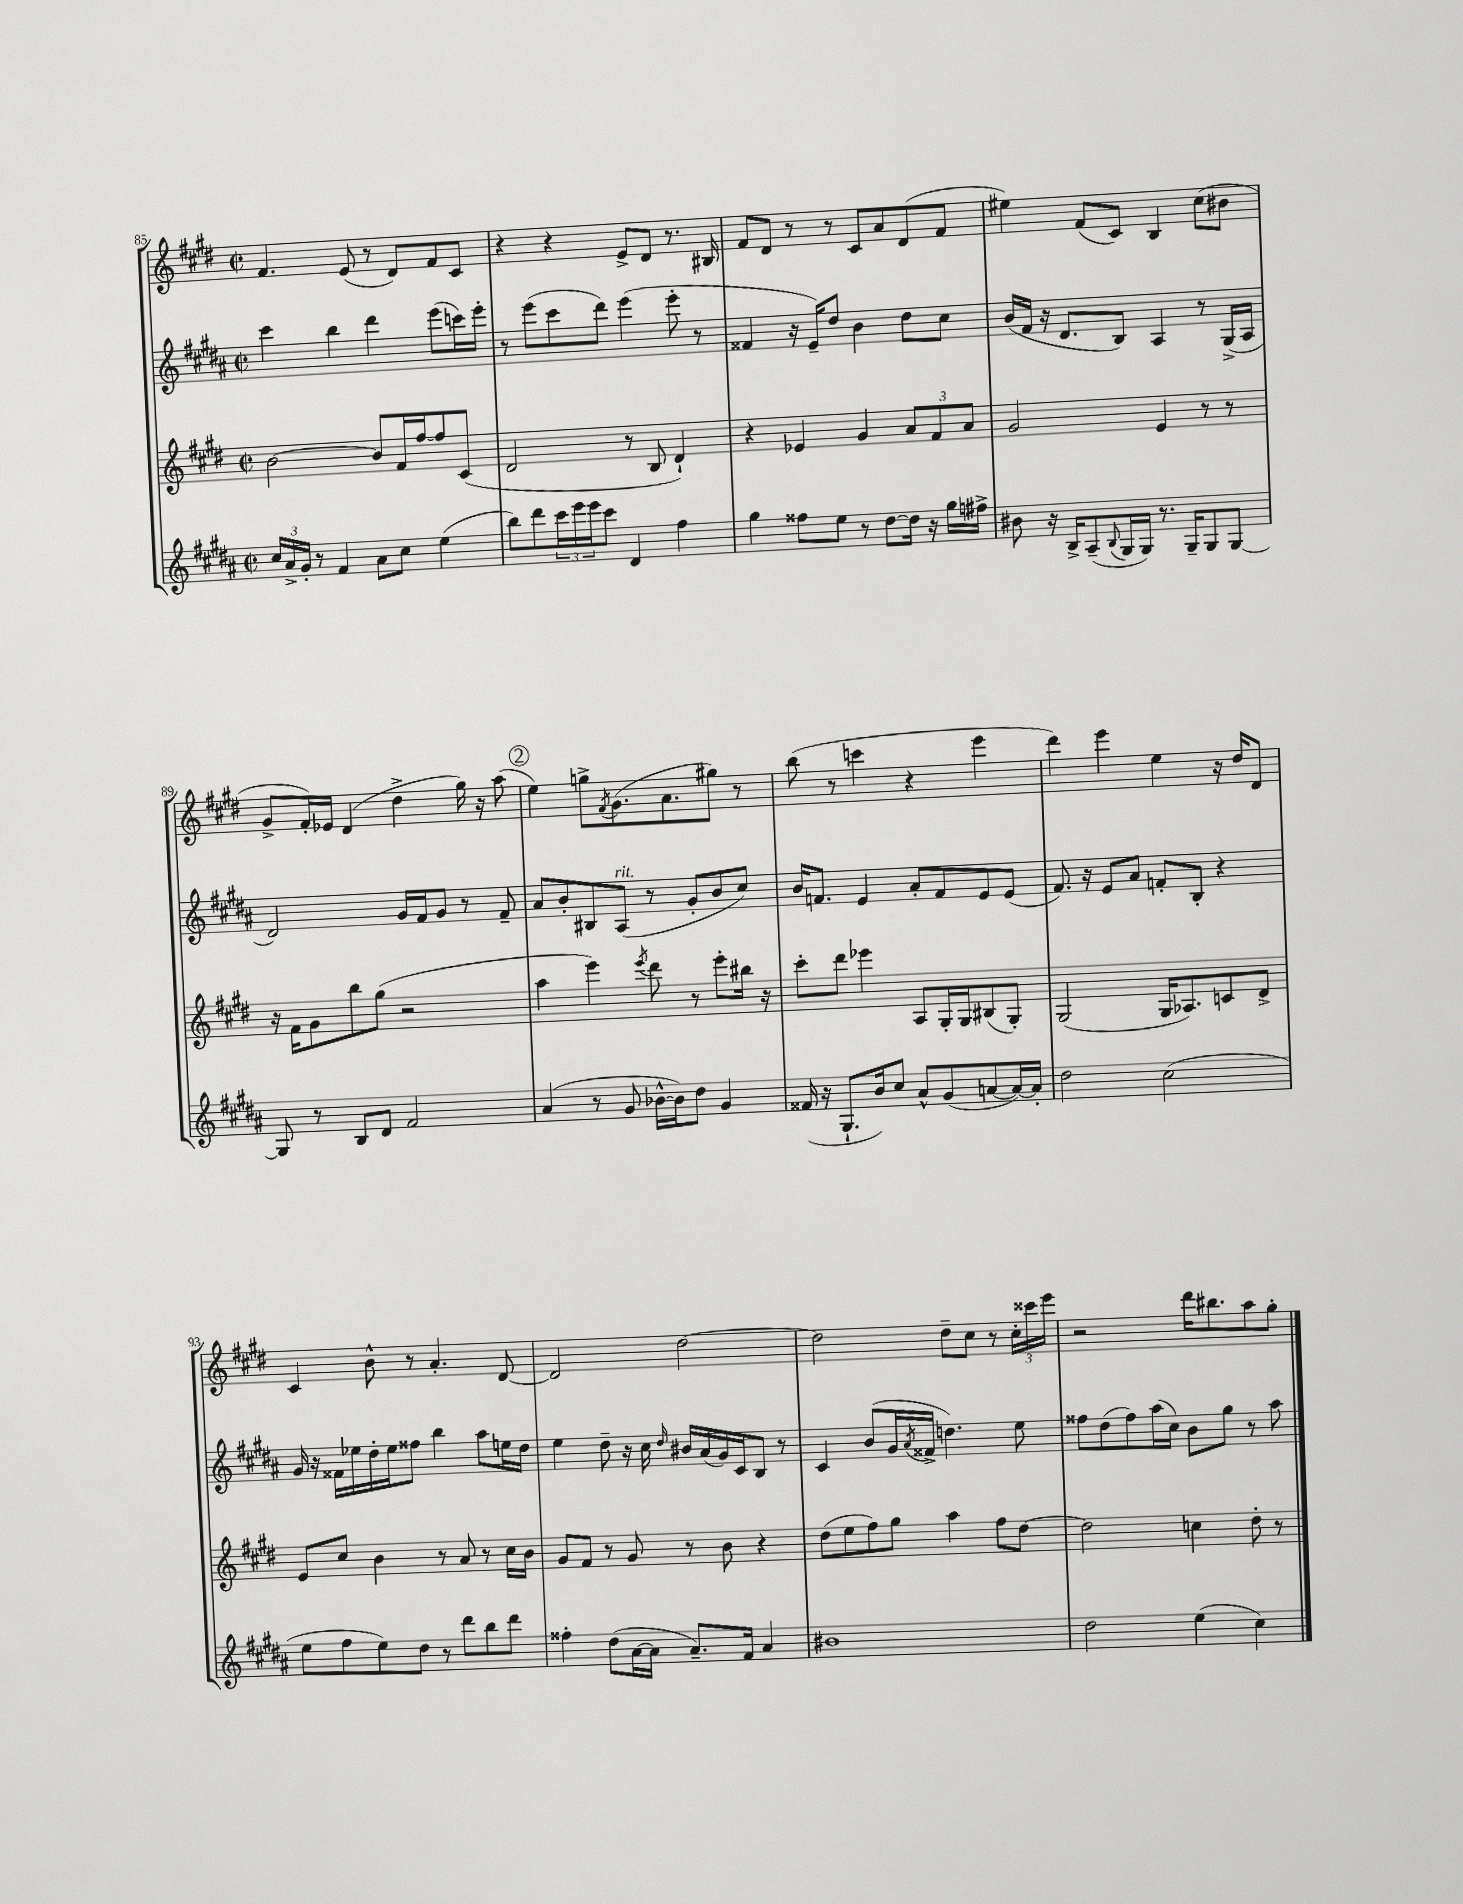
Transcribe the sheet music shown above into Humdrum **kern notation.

**kern	**kern	**kern	**kern
*part4	*part3	*part2	*part1
*staff4	*staff3	*staff2	*staff1
*clefG2	*clefG2	*clefG2	*clefG2
*k[f#c#g#d#a#]	*k[f#c#g#d#]	*k[f#c#g#d#a#]	*k[f#c#g#d#]
*M2/2	*M2/2	*M2/2	*M2/2
*met(c|)	*met(c|)	*met(c|)	*met(c|)
=85	=85	=85	=85
24cc#/LL	[2b\	4ccc#\	4.f#/
24a#^/	.	.	.
24g#'/JJ	.	.	.
8r	.	.	.
4f#/	.	4bb\	.
.	.	.	(8e/
8a#\L	8b/L]	4ddd#\	8r
8cc#\J	16f#/L	.	8d#/L)
.	[16ff#/J	.	.
(4ee\	8ff#/]	(8eee\L	8f#/
.	(8c#/J	16cccn\L)	8c#/J
.	.	16eee'\JJ	.
=86	=86	=86	=86
8bb\L)	2d#/	8r	4r
8ddd#\	.	(8eee\L	.
24ccc#\L	.	8ccc#\	4r
24eee\	.	.	.
24eee\J	.	.	.
8ccc#\J	.	8ddd#\J)	.
4d#/	8r	(4eee\	8e^/L
.	8B/	.	8d#/J
4ff#\	4d#`/)	8eee'\	8.r
.	.	8r	.
.	.	.	16B#X/
=87	=87	=87	=87
4gg#\	4r	4f##X/	8f#/L
.	.	.	8d#/J
8ff##X\L	4e-X/	16r	8r
.	.	16e~/KL)	.
8ee\J	.	8dd#/J	8r
8r	4g#/	4b\	8c#/L
[8dd#\L	.	.	8a/
16dd#\Jk]	12a/L	8dd#\L	(8d#/
16r	.	.	.
.	12f#/	.	.
16gg#\LL	.	8cc#\J	8f#/J
.	12a/J	.	.
16ff#X^\JJ	.	.	.
=88	=88	=88	=88
8b#X\	2g#/	(16b/LL	4ee#X\)
.	.	16f#/JJ	.
16r	.	16r	.
16B^/KL	.	8.d#/L	.
(8A#~/	.	.	(8f#/L
8qqB/	.	.	.
16G#/L	.	8B/J)	8c#/J)
16G#/JJ)	.	.	.
8.r	4e/	4A#/	4B/
16G#~/KL	.	.	.
8G#/	8r	8r	(8cc#\L
[8G#/J	8r	(16G#^/LL	8b#X\J
.	.	16A#/JJ	.
!!LO:LB:g=z
=89	=89	=89	=89
8G#/]	16r	2d#/)	8g#^/L
.	16f#\KL	.	.
8r	8g#\	.	16f#'/L)
.	.	.	16e-X/JJ
8B/L	8bb\	.	(4d#/
8d#/J	(8gg#\J	.	.
2f#/	2r	16g#/LL	4dd#^\
.	.	16f#/J	.
.	.	8g#/J	.
.	.	8r	16gg#\)
.	.	.	16r
.	.	8f#~/	(8aa\
!!LO:REH:place=s1:t=2
=90	=90	=90	=90
(4a#/	4aa\	8a#/L	4ee\)
.	.	8b'/	.
8r	4eee\)	8B#X/	8ggn^\L
.	.	.	8qf#/
!	!	!LO:TX:a:i:t=rit.	!
8g#/	.	(8A#/J	(8.g#\
.	8qeee/	.	.
[16b-X^^\LL	8ddd#\	8r	.
16b-\J])	.	.	8.a\
8dd#\J	8r	8g#'/L	.
4g#/	8eee'\L	8b/	8gg#X\J)
.	16bb#X\Jk	8cc#/J)	8r
.	16r	.	.
=91	=91	=91	=91
(16f##X/	8ccc#'\L	16b/KL	(8bb\
16r	.	8.fn/J	.
8.G#`/L	8ddd#\J	.	8r
.	4eee-X\	4e/	4cccn\
16b/k)	.	.	.
8cc#/J	.	.	.
8a#^^/L	8A/L	8a#'/L	4r
(8g#/	16G#'/L	8f/	.
.	16G#/J	.	.
[8an/	(8B#X/	8e/	4eee\
16a/L_)	8G#'/J)	(8e/J	.
16a'/JJ]	.	.	.
=92	=92	=92	=92
2dd#\	(2G#/	8.f#/)	4ddd#\)
.	.	16r	.
.	.	8e/L	4eee\
.	.	8a#/J	.
(2cc#\	16G#/KL	8fn'/L	4ee\
.	8.A-X/)	.	.
.	.	8B'/J	.
.	8cn/	4r	16r
.	.	.	16dd#/KL
.	8d#^/J	.	8d#/J
!!LO:LB:g=z
=93	=93	=93	=93
8ee\L	8e/L	16g#/	4c#/
.	.	16r	.
8ff#\	8cc#/J	16f##X\LL	.
.	.	16ee-X\	.
8ee\)	4b\	16dd#'\	8b^^\
.	.	16ee-\J	.
8dd#\J	.	8ff##X\J	8r
8r	8r	4bb\	4.a'/
8ddd#\L	8a/	.	.
8bb\	8r	8aa#\L	.
8ddd#\J	16cc#\LL	16een\L	[8d#/
.	16b\JJ	16dd#\JJ	.
=94	=94	=94	=94
4ff##X'\	8g#/L	4ee\	2d#/]
.	8f#/J	.	.
(8dd#\L	8r	8dd#~\	.
[16a#\L	8g#/	16r	.
16a#\JJ]	.	16cc#\	.
.	.	16qqdd#/	.
8.a#~/L)	8r	16b#X/LL	[2dd#\
.	.	(16a#/	.
.	8b\	16g#/)	.
16f#/Jk	.	16c#/J	.
4a#/	4r	8B/J	.
.	.	8r	.
=95	=95	=95	=95
1b#X	(8dd#\L	4c#/	2dd#\]
.	8ee\	.	.
.	8ff#\)	(8b/L	.
.	8gg#\J	16g#/L	.
.	.	8qa#/	.
.	.	16f##X^/JJ	.
.	4aa\	4.ddn\)	8dd#~\L
.	.	.	8cc#\J
.	8ff#\L	.	8r
.	[8dd#\J	8ee\	24cc#'\LL
.	.	.	24ccc##X\
.	.	.	24eee\JJ
=96	=96	=96	=96
2dd#\	2dd#\]	8ff##X\L	2r
.	.	(8dd#\	.
.	.	8ff##\)	.
.	.	(16aa#\L	.
.	.	16cc#\JJ)	.
(4ee\	4ccn\	8b\L	16ddd#\KL
.	.	.	8.bb#X\
.	.	8gg#\J	.
4cc#\)	8dd#'\	8r	8aa\
.	8r	8aa#\	8gg#'\J
==	==	==	==
*-	*-	*-	*-
